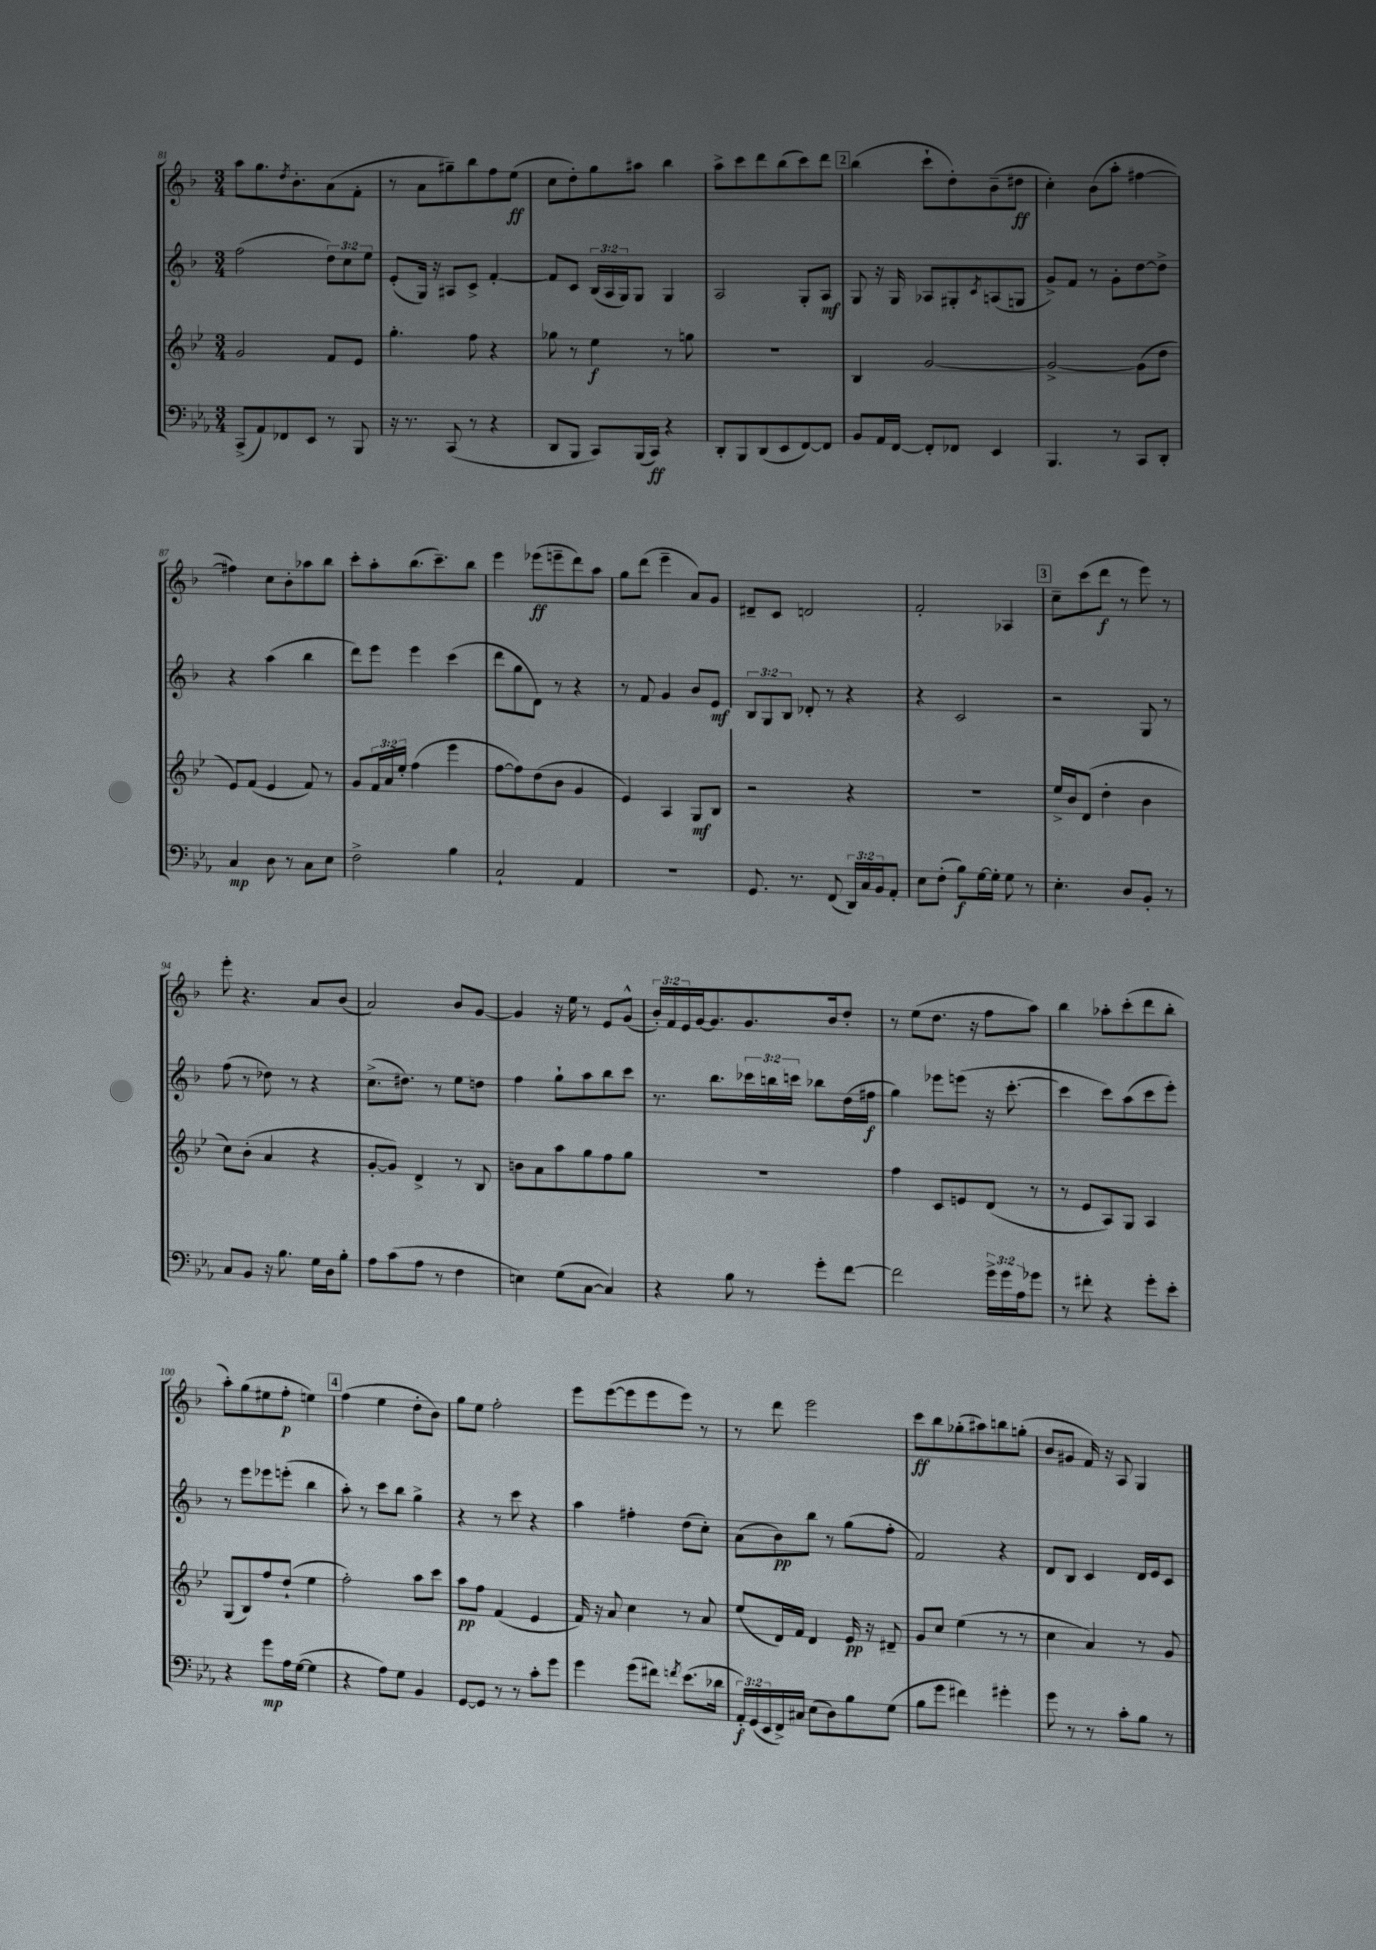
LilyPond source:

<<
\new StaffGroup <<
\new Staff = "s0" {
    \clef treble \key f \major \numericTimeSignature \time 3/4 \override Staff.TupletNumber.text = #tuplet-number::calc-fraction-text
    a''8 g''8. \acciaccatura { d''8 } bes'8.-. a'8( f'8-. |
    r8 a'8 gis''8--) bes''8 f''8 e''8\ff( |
    c''8 d''8-.) g''8 ais''8 bes''4 |
    a''8-> c'''8 d'''8 bes''8( c'''8) d'''8 |
    \mark \markup { \box "2" } bes''4( c'''8-! d''8-.) bes'8--( dis''8\ff |
    c''4-.) bes'8( a''8-. fis''4~ |
    fis''4) c''8 bes'8-. aes''8 bes''8 |
    c'''8-. a''8-. bes''8.( c'''8.--) bes''8 |
    e'''4 ees'''8\ff( e'''8-- d'''8) a''8 |
    g''8 d'''8( e'''4-- a'8) g'8 |
    dis'8-- c'8 d'2 |
    f'2-. aes4 |
    \mark \markup { \box "3" } c''8-- c'''8( d'''8\f r8 e'''8) r8 |
    e'''8-. r4. a'8 bes'8( |
    a'2) bes'8 g'8~ |
    g'4 r16 e''16 r8 e'8 g'8-^( |
    \tuplet 3/2 { bes'16-.) f'16 e'16 } g'16~ g'8. g'8. bes'16 d''8-. |
    r8 e''8( d''8. r16 f''8 a''8) |
    bes''4 aes''8-. c'''8-.( d'''8 bes''8-. |
    a''8-.) g''8( eis''8 f''8-.\p e''4) |
    \mark \markup { \box "4" } f''4( e''4 d''8-. bes'8) |
    g''8 e''8 f''2-. |
    e'''8 e'''8~( e'''8 e'''8 e'''8) r8 |
    r8 d'''8 e'''2 |
    c'''8\ff bes''8 ges''8-.( ais''8) b''8 g''8-.( |
    bes'8 gis'8 f'16) r16 a8 g4 \bar "|." |
}
\new Staff = "s1" {
    \clef treble \key f \major \numericTimeSignature \time 3/4 \override Staff.TupletNumber.text = #tuplet-number::calc-fraction-text
    f''2( \tuplet 3/2 { d''8) c''8 e''8 } |
    e'8-.( g16) r16 ais8 c'8-> f'4~-. |
    f'8 c'8 \tuplet 3/2 { bes16( a16 g16) } g8 g4 |
    a2 g8-. a8\mf |
    \mark \markup { \box "2" } g8 r16 g16 aes8 gis8-. \acciaccatura { c'8 } a8( g8 |
    g'8->) f'8 r8 g'8-. d''8~ d''8-> |
    r4 a''4( bes''4 |
    d'''8) e'''8 e'''4 c'''4( |
    d'''8 g''8 d'8) r8 r4 |
    r8 f'8 g'4 bes'8 e'8\mf |
    \tuplet 3/2 { bes8 g8 bes8 } des'8-. r8 r4 |
    r4 c'2 |
    \mark \markup { \box "3" } r2 g8 r8 |
    f''8( r8 des''8) r8 r4 |
    c''8.->( dis''8.) r8 e''8 d''8 |
    f''4 g''8-! a''8 bes''8 c'''8 |
    r8. bes''8. \tuplet 3/2 { ces'''16 b''16 c'''16 } bes''8 d''16( fis''16\f |
    g''4) ees'''8 e'''8( r16 c'''8.~-. |
    c'''4 c'''8) a''8( c'''8 e'''8-.) |
    r8 e'''8 ees'''8 e'''8-.( bes''4 |
    \mark \markup { \box "4" } a''8-.) r8 c'''8 bes''8 g''4-> |
    r4 r8 c'''8 r4 |
    a''4 fis''4-. d''8( c''8-.) |
    a'8( bes'8\pp) bes''8 r8 g''8( f''8-. |
    f'2) r4 |
    d'8 bes8 c'4 d'16 e'16 c'8 \bar "|." |
}
\new Staff = "s2" {
    \clef treble \key bes \major \numericTimeSignature \time 3/4 \override Staff.TupletNumber.text = #tuplet-number::calc-fraction-text
    g'2 f'8 ees'8 |
    g''4.-. f''8 r4 |
    ges''8 r8 ees''4\f r8 g''8 |
    R2. |
    \mark \markup { \box "2" } bes4 g'2~ |
    g'2~-> g'8( d''8 |
    ees'8) f'8( ees'4 f'8) r8 |
    g'8 \tuplet 3/2 { f'16 a'16 ees''16-. } f''4( ees'''4 |
    f''8~ f''8) d''8( bes'8 g'4 |
    ees'4) a4 g8\mf bes8 |
    r2 r4 |
    R2. |
    \mark \markup { \box "3" } ees''16-> bes'16 d'8( d''4-. bes'4 |
    c''8) bes'8-.( a'4 r4 |
    g'8~-. g'8) d'4-> r8 bes8 |
    b'8 a'8 a''8 g''8 f''8 g''8 |
    R2. |
    f''4 c'8 e'8 d'8( r8 |
    r8 ees'8 a8) g8 a4 |
    g8( bes8) f''8 d''8-!( ees''4 |
    \mark \markup { \box "4" } f''2-.) a''8 c'''8 |
    a''8\pp f''8 f'4( ees'4 |
    f'16) r16 a'8 c''4 r8 a'8 |
    ees''8( d'16) f'16 d'4 ees'16\pp r16 dis'8-- |
    g'8 c''8 ees''4( r8 r8 |
    c''4 a'4) r8 g'8 \bar "|." |
}
\new Staff = "s3" {
    \clef bass \key ees \major \numericTimeSignature \time 3/4 \override Staff.TupletNumber.text = #tuplet-number::calc-fraction-text
    c,8->( aes,8) fes,8 ees,8 r8 bes,,8 |
    r16 r8. c,8( r8 r4 |
    d,8 bes,,8 c,8) bes,,16( c,16\ff) r4 |
    d,8-. bes,,8 d,8( ees,8 f,8~) f,8 |
    \mark \markup { \box "2" } bes,8 aes,16 f,16~ f,8-. fes,8 ees,4 |
    bes,,4. r8 c,8 d,8-. |
    c4\mp d8 r8 c8 ees8 |
    f2-> bes4 |
    c2-! aes,4 |
    R2. |
    g,8. r8. f,8( \tuplet 3/2 { d,16) c16 bes,16 } aes,8-. |
    ees8 f8-.( bes8\f) g16~ g16-. g8 r8 |
    \mark \markup { \box "3" } ees4.-. d8 bes,8-. r8 |
    c8 bes,8 r16 bes8. g16 d16 bes8-. |
    aes8 c'8( aes8 r8 f4 |
    e4) g8( c8~ c4) |
    r4 bes8 r8 g'8-. f'8~ |
    f'2 \tuplet 3/2 { g'16-> g'16 aes16 } ges'8 |
    r8 fis'8-. r4 g'8-. ees'8-. |
    r4 g'8\mp aes16 g16~( g4 |
    \mark \markup { \box "4" } r4 aes8) g8 bes,4 |
    g,8~ g,8 r8 r8 c'8-. g'8 |
    g'4 g'8( fis'8) \acciaccatura { f'8 } ees'8.( des'16 |
    \tuplet 3/2 { aes,16-.\f) g,16( ees,16 } f,16->) cis16 ees8( d8) bes8 g8( |
    bes8 g'8 fis'4) gis'4-. |
    g'8 r8 r8 c'8-. bes8 r8 \bar "|." |
}
>>
>>
\layout { \context { \Score currentBarNumber = #81 } }
